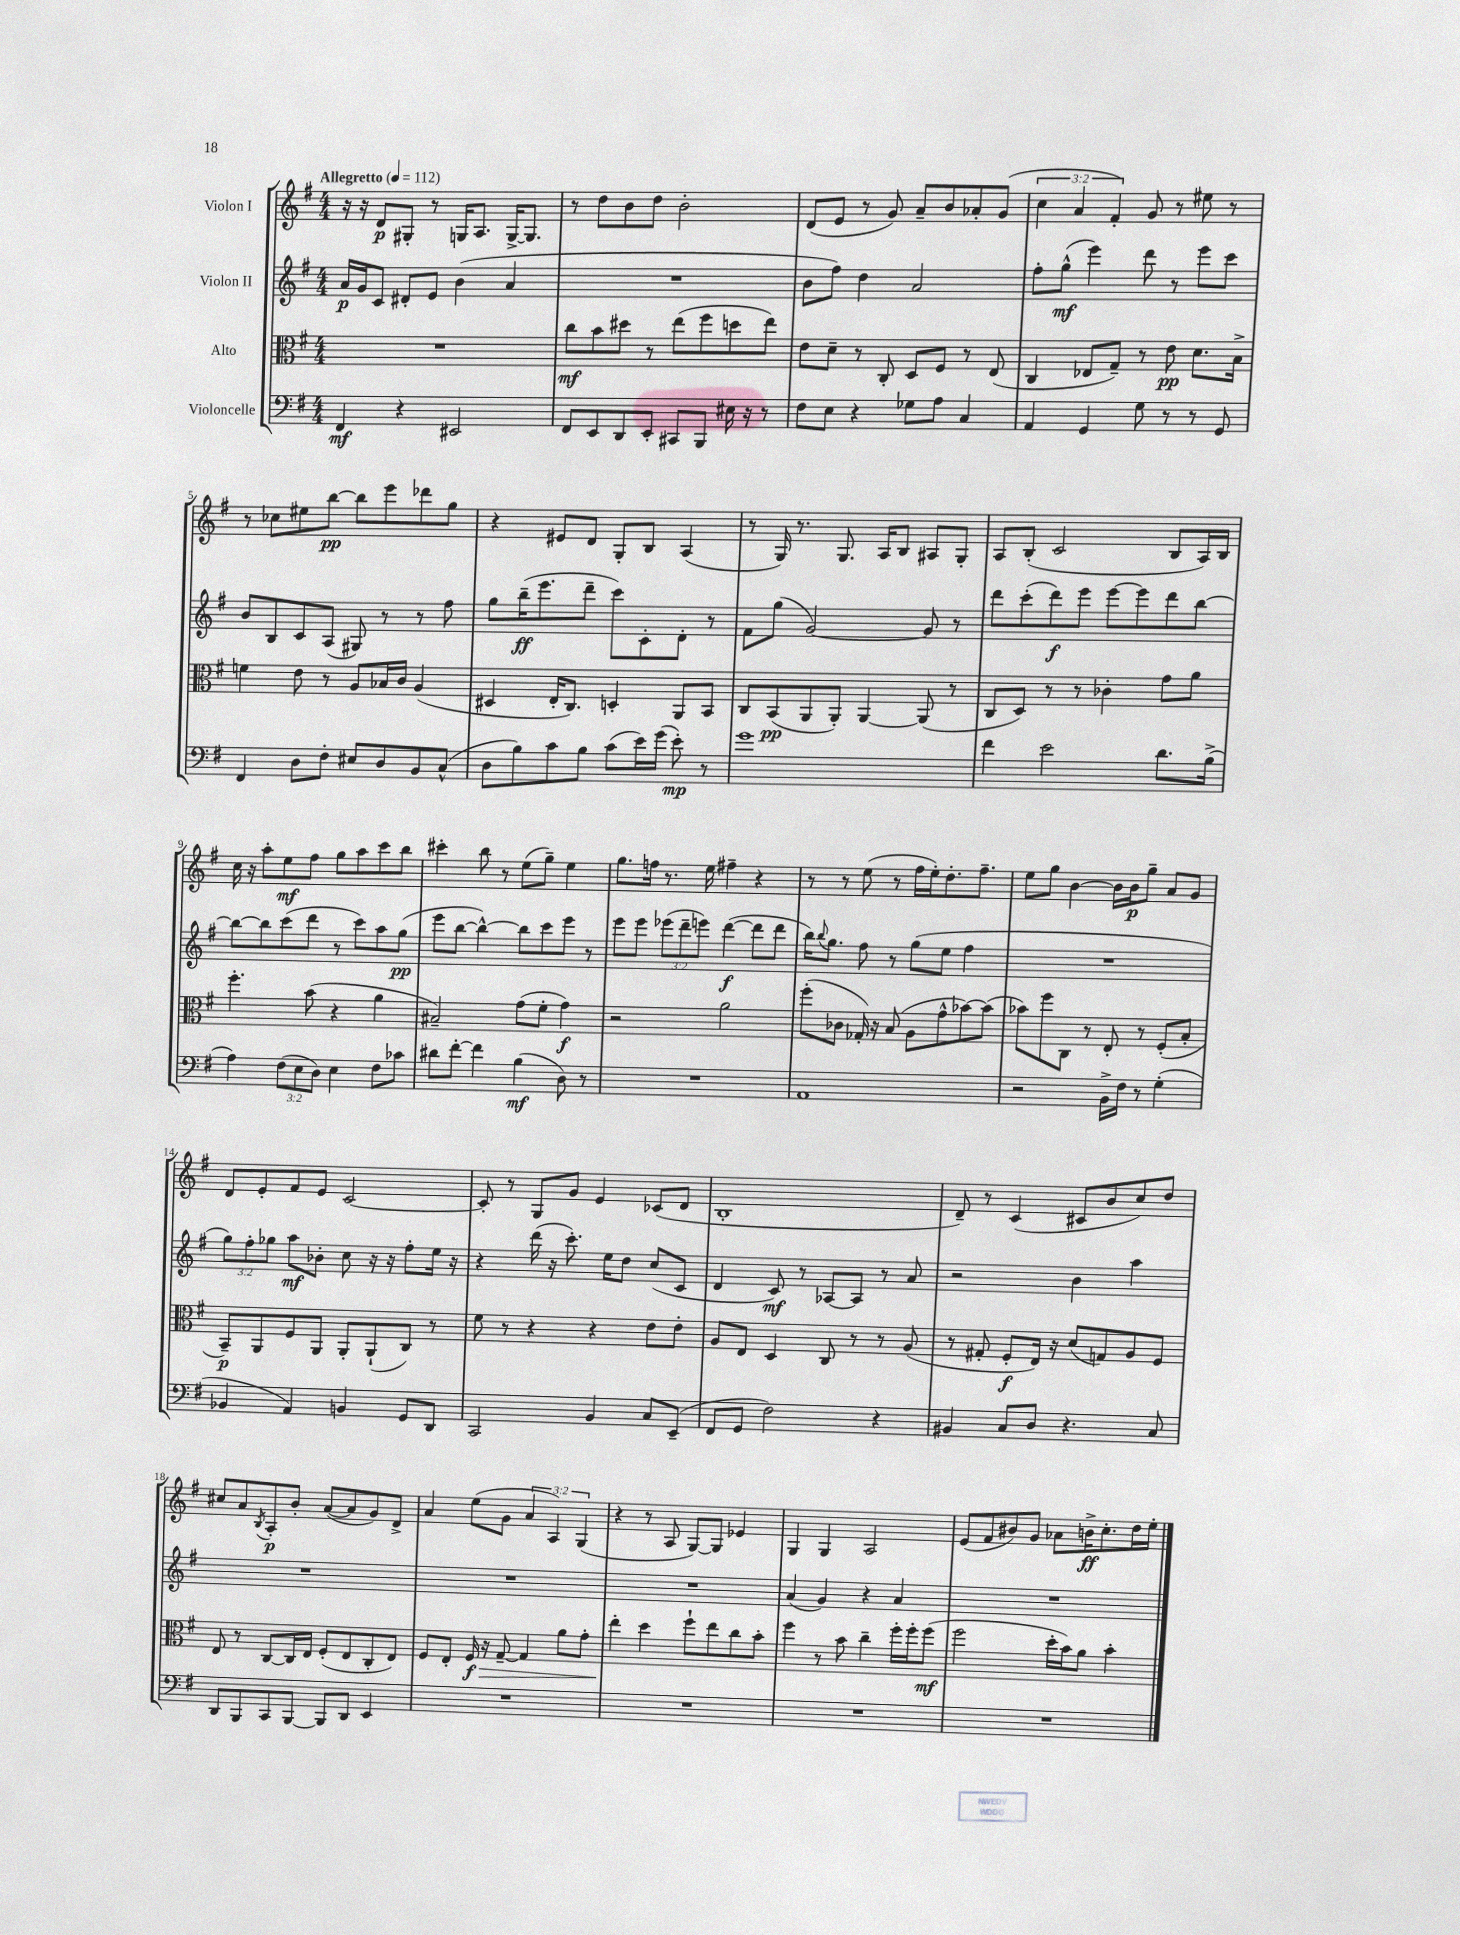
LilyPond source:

<<
\new StaffGroup <<
\new Staff = "s0" \with { instrumentName = "Violon I" } {
    \clef treble \key g \major \numericTimeSignature \time 4/4 \override Staff.TupletNumber.text = #tuplet-number::calc-fraction-text \tempo "Allegretto" 4 = 112
    r16 r16 d'8\p gis8-. r8 g16 a8. g16~-> g8. |
    r8 d''8 b'8 d''8 b'2-. |
    d'8( e'8 r8 g'8) a'8-- b'8 aes'8-. g'8( |
    \tuplet 3/2 { c''4 a'4 fis'4-.) } g'8 r8 eis''8 r8 |
    r8 ces''8 eis''8 b''8~\pp b''8 e'''8 des'''8 g''8 |
    r4 eis'8 d'8 g8-. b8 a4( |
    r8 g16) r8. g8. a16 b8 ais8 g8-. |
    a8 b8-.( c'2 b8 a16) b16 |
    c''16 r16 a''8-. e''8\mf fis''8 g''8 a''8 c'''8 b''8 |
    cis'''4-. b''8 r8 e''8( g''8--) e''4 |
    g''8. f''16 r8. e''16 fis''4-- r4 |
    r8 r8 e''8( r8 fis''16 e''16-.) d''8.-. fis''8.-- |
    e''8 g''8 b'4~ b'16 b'16\p g''8-- a'8 g'8 |
    d'8 e'8-. fis'8 e'8 c'2~ |
    c'8-. r8 g8 g'8 e'4 ces'8( d'8 |
    b1-. |
    d'8--) r8 c'4( cis'8 b'8 c''8) d''8 |
    cis''8 a'8 \acciaccatura { b8 } a8-.\p b'8-. a'8~( a'8 g'8) d'8-> |
    a'4 e''8( g'8 \tuplet 3/2 { a'4 a4) g4( } |
    r4 r8 a8 g8~) g8 ees'4 |
    g4 g4 a2 |
    e'8( fis'8 bis'8) g'8 aes'8 b'16->\ff c''8.-. d''16 e''16-. \bar "|." |
}
\new Staff = "s1" \with { instrumentName = "Violon II" } {
    \clef treble \key g \major \numericTimeSignature \time 4/4 \override Staff.TupletNumber.text = #tuplet-number::calc-fraction-text
    a'16\p g'16 c'8 dis'8-. e'8 b'4( a'4 |
    R1 |
    b'8 fis''8) d''4 a'2 |
    fis''8-. g''8-^\mf( e'''4) d'''8 r8 e'''8 c'''8 |
    b'8 b8 c'8 a8( gis8) r8 r8 fis''8 |
    g''8 b''16--\ff( e'''8. d'''8-- c'''8) c'8-. d'8-. r8 |
    fis'8 g''8( g'2~) g'8 r8 |
    d'''8 c'''8-.( d'''8\f) e'''8 e'''8~ e'''8 d'''8 b''8~ |
    b''8~ b''8 c'''8( d'''8 r8 c'''8) a''8 g''8\pp( |
    e'''8 b''8~ b''4~-^) b''8 c'''8 e'''8 r8 |
    e'''8 e'''8 \tuplet 3/2 { ees'''8( d'''8-- e'''8) } d'''4~\f( d'''8 d'''8 |
    b''16) \appoggiatura { b''8 } g''8. fis''8 r8 g''8( e''8 fis''4 |
    R1 |
    \tuplet 3/2 { g''8) fis''8-. ges''8 } a''8\mf bes'8-. c''8 r16 r16 fis''8-. e''16 r16 |
    r4 d'''16( r16 c'''8.-.) e''16 d''8 c''8( c'8 |
    d'4 c'8\mf) r8 aes8~ aes8 r8 a'8 |
    r2 b'4 a''4 |
    R1 |
    R1 |
    R1 |
    a'4( g'4) r4 a'4 |
    R1 \bar "|." |
}
\new Staff = "s2" \with { instrumentName = "Alto" } {
    \clef alto \key g \major \numericTimeSignature \time 4/4
    R1 |
    c''8\mf b'8 dis''8 r8 e''8( fis''8 d''8 e''8) |
    e'8 d'8-- r8 c8-. d8 fis8 r8 e8( |
    c4 ees8 g8--) r8 e'8\pp d'8. b16-> |
    f'4 e'8 r8 a8 bes16 c'16 a4( |
    dis4 e16-. c8.) d4-. a,8 b,8 |
    c8 b,8\pp( a,8 a,8-.) a,4~ a,8( r8 |
    c8 d8) r8 r8 ces'4-. g'8 a'8 |
    fis''4.-. b'8( r4 a'4 |
    bis2--) g'8( fis'8-. g'4\f) |
    r2 a'2 |
    fis''8-.( ces'8 ges16-.) r16 b8( a8 g'8-^ bes'8~) bes'8( |
    bes'8) fis''8 c8 r8 e8-. r8 fis8-.( b8-. |
    b,8--\p) a,8 fis8 a,8 a,8-. a,8-!( c8) r8 |
    fis'8 r8 r4 r4 e'8 e'8-. |
    a8 e8 d4 c8 r8 r8 a8( |
    r8 gis8-. fis8-.\f e16) r16 d'8( g8) a8 fis8 |
    e8 r8 c8~ c16 e16 fis8-.( e8 c8-. e8) |
    fis8 e8-. fis16\f\> r16 g8~-- g4 a'8 g'8-. |
    e''4-.\! d''4 fis''8-! e''8 c''8 b'8-. |
    fis''4 r8 b'8 c''4-- fis''16-. fis''16-. fis''8\mf( |
    fis''2 d''16-. b'16) a'8 b'4-. \bar "|." |
}
\new Staff = "s3" \with { instrumentName = "Violoncelle" } {
    \clef bass \key g \major \numericTimeSignature \time 4/4 \override Staff.TupletNumber.text = #tuplet-number::calc-fraction-text
    fis,4\mf r4 eis,2 |
    fis,8 e,8 d,8 e,8-. cis,8 b,,8 eis16 r16 r8 |
    fis8 e8 r4 ges8 a8 c4 |
    a,4 g,4 g8 r8 r8 g,8 |
    fis,4 d8 fis8-. eis8 d8 b,8 c8-^( |
    d8 b8) c'8 b8 c'8( e'16) g'16( e'8-.\mp) r8 |
    g'1 |
    fis'4 e'2 d'8. b16->( |
    a4) \tuplet 3/2 { fis8( e8 d8) } e4 fis8 ces'8 |
    dis'8 fis'8~-. fis'4 b4\mf( d8) r8 |
    R1 |
    a,1 |
    r2 b,16-> fis16 r8 g4-.( |
    bes,4 a,4) b,4 g,8 d,8 |
    c,2 b,4 c8 e,8--( |
    fis,8 g,8 fis2) r4 |
    bis,4 c8 d8 r4. c8 |
    d,8 b,,8 c,8 b,,8~ b,,8 d,8 e,4 |
    R1 |
    R1 |
    R1 |
    R1 \bar "|." |
}
>>
>>
